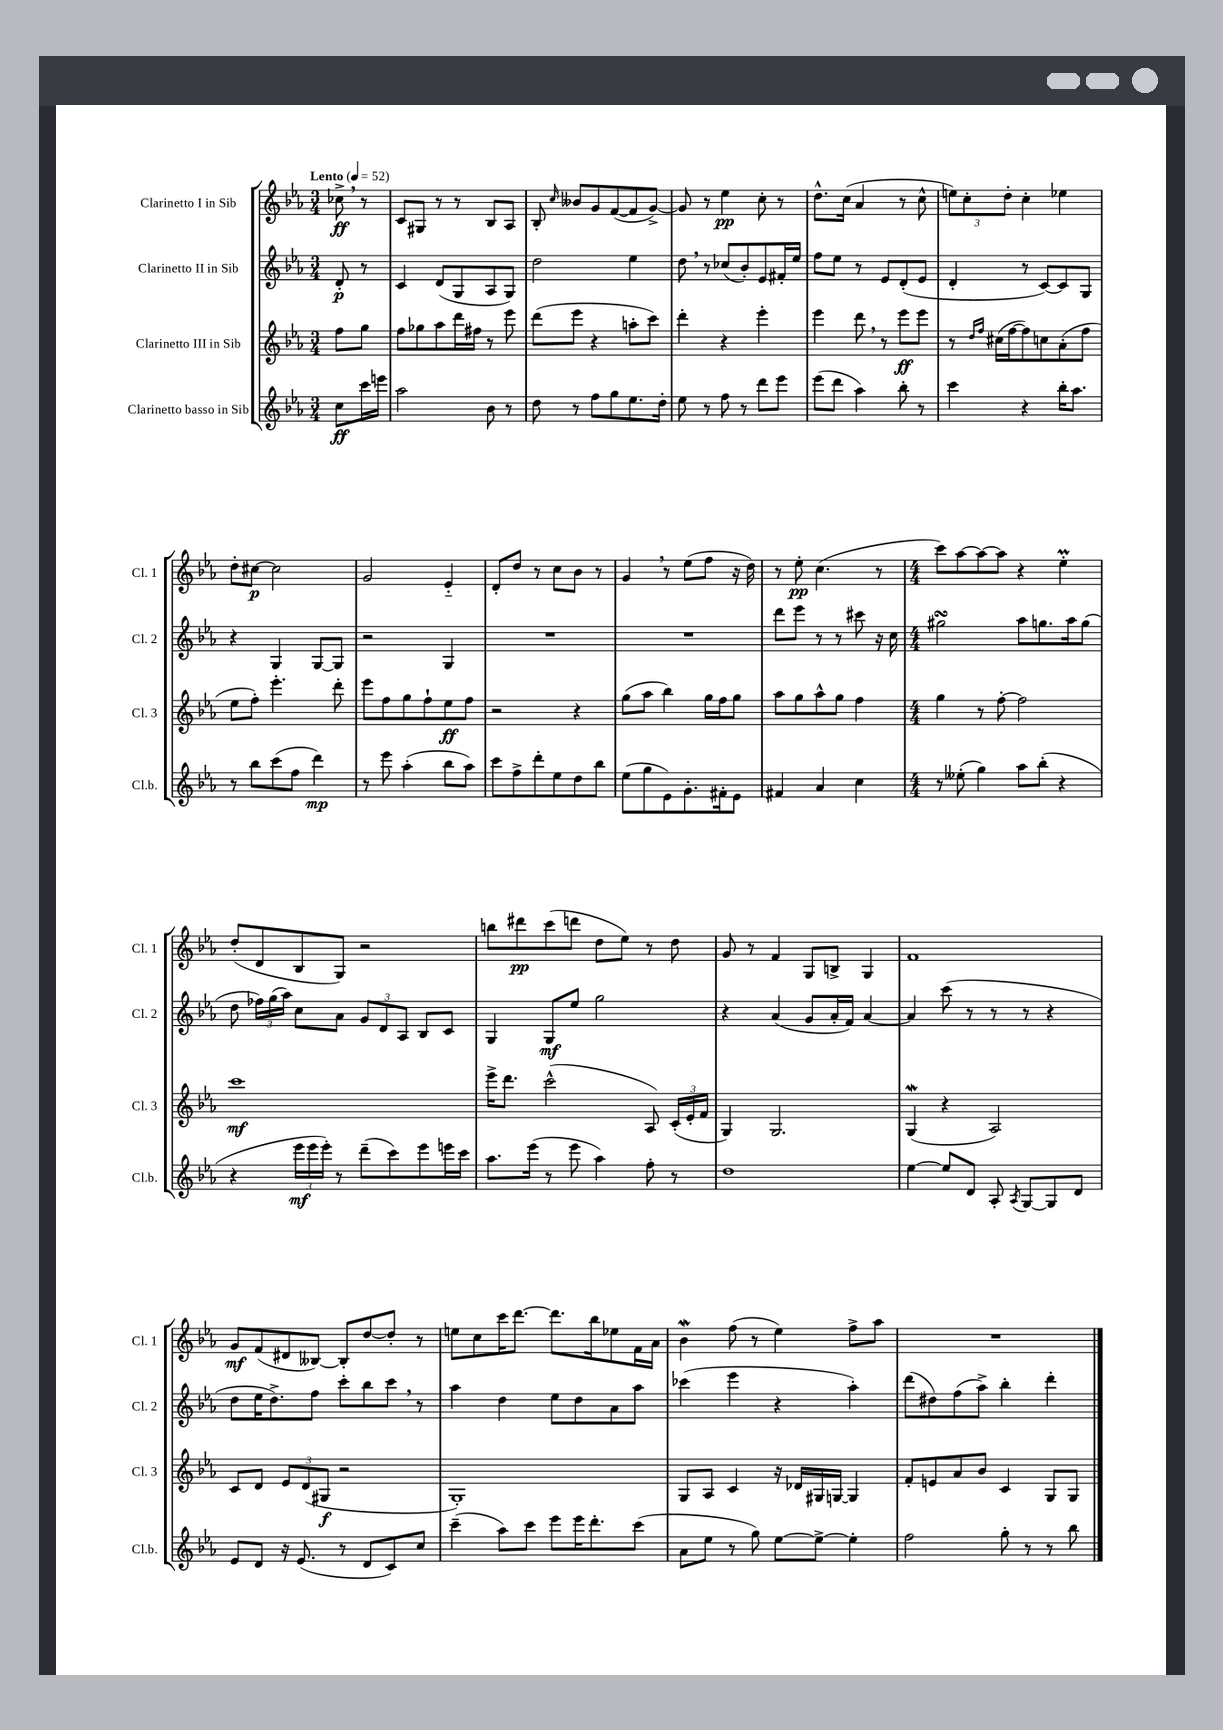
<<
\new StaffGroup <<
\new Staff = "s0" \with { instrumentName = "Clarinetto I in Sib" shortInstrumentName = "Cl. 1" } {
    \clef treble \key ees \major \numericTimeSignature \time 3/4 \partial 4 \tempo "Lento" 4 = 52
    \autoBeamOff ces''8->\ff \breathe r8 |
    c'8[ gis8] r8 r8 bes8[ aes8] |
    bes8-. \grace { c''16 } beses'8[ g'8 f'8~( f'8 g'8]~->) |
    g'8 r8 ees''4\pp c''8-. r8 |
    d''8.[-^ c''16]( aes'4 r8 c''8-^ |
    \tuplet 3/2 { e''8[) c''8-. d''8]-. } c''4-. ees''4 |
    d''8[-. cis''8]~\p cis''2 |
    g'2 ees'4-_ |
    d'8[-. d''8] r8 c''8[ bes'8] r8 |
    g'4 \breathe r8 ees''8[( f''8] r16 d''16) |
    r8 ees''8-.\pp c''4.( r8 |
    \numericTimeSignature \time 4/4 c'''8[) aes''8~ aes''8~ aes''8] r4 ees''4-.\prall |
    d''8[-.( d'8 bes8 g8]) r2 |
    b''8[ dis'''8\pp c'''8( d'''8] d''8[ ees''8]) r8 d''8 |
    g'8 r8 f'4 g8[ b8]-> g4 |
    f'1 |
    g'8[\mf f'8( dis'8 beses8]~) beses8[-. d''8~ d''8]-. r8 |
    e''8[ c''8 c'''16 d'''8.]~ d'''8.[ bes''16 ees''8 f'16 aes'16] |
    bes'4\mordent f''8( r8 ees''4) f''8[-> aes''8] |
    R1 \bar "|." |
}
\new Staff = "s1" \with { instrumentName = "Clarinetto II in Sib" shortInstrumentName = "Cl. 2" } {
    \clef treble \key ees \major \numericTimeSignature \time 3/4 \partial 4
    \autoBeamOff d'8-.\p r8 |
    c'4 d'8[( g8 aes8 g8]) |
    d''2 ees''4 |
    d''8 \breathe r8 ces''8[( bes'8-.) ees'8 fis'16-. ees''16] |
    f''8[ ees''8] r8 ees'8[ d'8-.( ees'8] |
    d'4-. r8 c'8[~) c'8 g8] |
    r4 g4 g8[~ g8] |
    r2 g4 |
    R2. |
    R2. |
    d'''8[ ees'''8] r8 r8 cis'''8 r16 c''16 |
    \numericTimeSignature \time 4/4 gis''2\turn aes''8[ g''8. aes''16 g''8]( |
    d''8 \tuplet 3/2 { fes''16[) g''16( aes''16]) } c''8[ aes'8] \tuplet 3/2 { g'8[ d'8 aes8] } bes8[ c'8] |
    g4 g8[\mf ees''8] g''2 |
    r4 aes'4( g'8[ aes'16-. f'16]) aes'4~ |
    aes'4 c'''8( r8 r8 r8 r4 |
    d''8[ ees''16 d''8.->) f''8] c'''8[-. bes''8 c'''8] \breathe r8 |
    aes''4 d''4 ees''8[ d''8 aes'8 aes''8] |
    ces'''4( ees'''4 r4 aes''4-.) |
    d'''8[( dis''8) f''8( aes''8]->) bes''4-. d'''4-. \bar "|." |
}
\new Staff = "s2" \with { instrumentName = "Clarinetto III in Sib" shortInstrumentName = "Cl. 3" } {
    \clef treble \key ees \major \numericTimeSignature \time 3/4 \partial 4
    \autoBeamOff f''8[ g''8] |
    f''8[ ges''8 aes''8 d'''16 fis''16] r8 ees'''8 |
    d'''8[( ees'''8] r4 a''8[-. c'''8]) |
    d'''4-. r4 ees'''4-. |
    ees'''4 d'''8 \breathe r8 ees'''8[\ff ees'''8] |
    r8 \grace { d''16[ f''16] } cis''16[( f''16~ f''8) c''8 aes'8-.( f''8] |
    ees''8[ f''8]-.) ees'''4.-. d'''8-. |
    ees'''8[ f''8 g''8 f''8-! ees''8\ff f''8] |
    r2 r4 |
    g''8[( aes''8] bes''4) g''16[ f''16 g''8] |
    aes''8[ g''8 aes''8-^ g''8] f''4 |
    \numericTimeSignature \time 4/4 g''4 r8 f''8~-. f''2 |
    c'''1\mf |
    ees'''16[-> d'''8.] c'''2-^( aes8) \tuplet 3/2 { c'16[-.( ees'16-. f'16] } |
    g4) g2. |
    g4\mordent( r4 aes2) |
    c'8[ d'8] \tuplet 3/2 { ees'8[ d'8( gis8]\f } r2 |
    g1-.) |
    g8[ aes8] c'4 r16 des'16[ gis16 g16]~ g4 |
    f'8[-. e'8 aes'8 bes'8] c'4 g8[ g8] \bar "|." |
}
\new Staff = "s3" \with { instrumentName = "Clarinetto basso in Sib" shortInstrumentName = "Cl.b." } {
    \clef treble \key ees \major \numericTimeSignature \time 3/4 \partial 4
    \autoBeamOff c''8[\ff c'''16 e'''16] |
    aes''2 bes'8 r8 |
    d''8 r8 f''8[ g''8 ees''8. d''16]-. |
    ees''8 r8 f''8 r8 d'''8[ ees'''8] |
    ees'''8[( d'''8] aes''4) bes''8-. r8 |
    c'''4 r4 bes''16[-. aes''8.] |
    r8 bes''8[ c'''8( f''8] d'''4\mp) |
    r8 ees'''8 aes''4-.( bes''8[ aes''8]) |
    c'''8[ f''8-> d'''8-. ees''8 d''8 bes''8] |
    ees''8[( g''8 ees'8) g'8.-. fis'16-. ees'8] |
    fis'4 aes'4 c''4 |
    \numericTimeSignature \time 4/4 r8 eeses''8-.( g''4) aes''8[ bes''8]-.( r4 |
    r4 \tuplet 3/2 { ees'''16[\mf ees'''16 ees'''16]-.) } r8 d'''8[--( c'''8) ees'''8 e'''16 c'''16] |
    aes''8.[ ees'''16]( r8 ees'''8 aes''4) f''8-. r8 |
    d''1 |
    ees''4~ ees''8[ d'8] aes8-. \acciaccatura { aes8 } g8[~ g8 d'8] |
    ees'8[ d'8] r16 ees'8.( r8 d'8[ c'8) c''8] |
    c'''4--( aes''8[) c'''8] ees'''8[ ees'''16 d'''8.-. c'''8]( |
    aes'8[ ees''8] r8 g''8) ees''8[~ ees''8]~-> ees''4-. |
    f''2 g''8-. r8 r8 bes''8 \bar "|." |
}
>>
>>
\layout { \context { \Score \remove "Bar_number_engraver" } }
